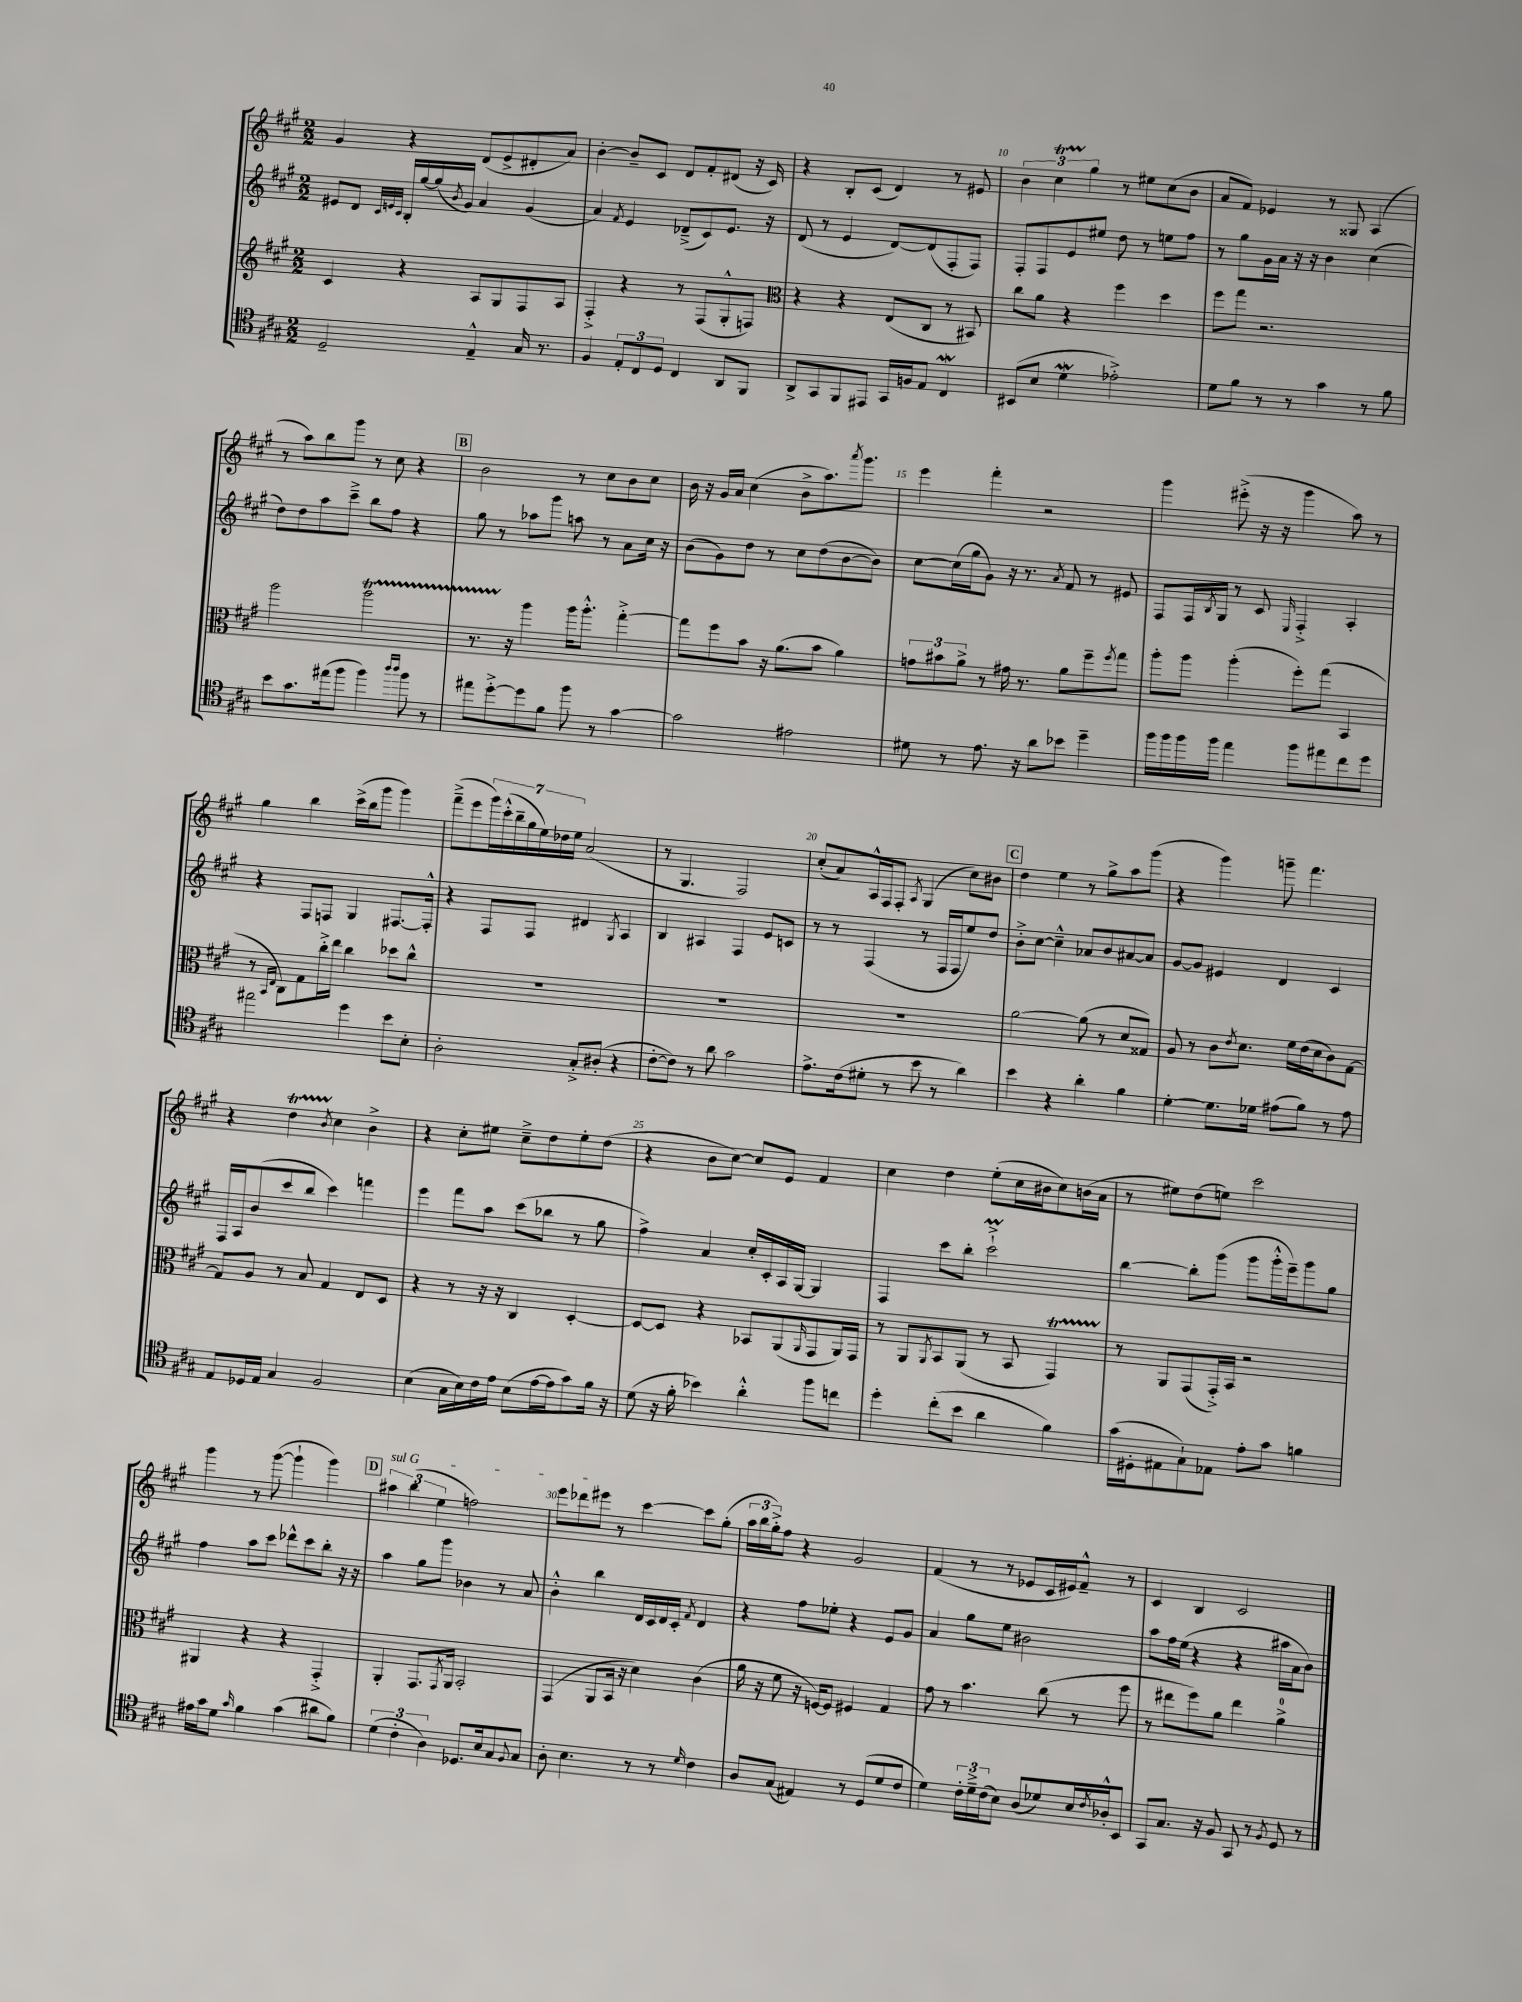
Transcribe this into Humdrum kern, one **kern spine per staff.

**kern	**kern	**kern	**kern
*staff4	*staff3	*staff2	*staff1
*clefC4	*clefG2	*clefG2	*clefG2
*k[f#c#g#]	*k[f#c#g#]	*k[f#c#g#]	*k[f#c#g#]
*M2/2	*M2/2	*M2/2	*M2/2
2D~	4c#	8e#	4g#
.	.	8d	.
.	.	32qqc#	.
.	.	32qqe	.
.	.	32qqc#	.
.	4r	16B'	4r
.	.	[16gg#	.
.	.	(16gg#]	.
.	.	8qb	.
.	.	16g#)	.
4E~^^	8A	4a	(8d
.	8G#	.	8e^
16G#	8F#	(4g#	8d#'
8.r	.	.	.
.	8A	.	8a)
=	=	=	=
4F#	4F#'^	4a)	[4b'
.	.	8qf#	.
12E'	4r	4e	8b~]
12C#	.	.	.
.	.	.	8c#
12D	.	.	.
4C#	8r	(8d-~^	8d
.	(8F#	8c#)	8f#'
8AA	8G#'^^	8.e	(8d#
8FF#	8F)	.	16r
.	.	16r	16c#)
=	=	=	=
*	*clefC3	*	*
8AA^	4r	(8d	4r
8GG#	.	8r	.
8FF#	4r	4e	8B'
8EE#	.	.	(8c#
16GG#	(8E	[8d)	4d)
16F	.	.	.
8E	8C#	(8d]	.
4C#	8r	8F#'	8r
.	8BB#)	8F#)	8e#
=	=	=	=
(8BB#	8cc#	8F#'	6b
8B	8a	8F#	.
.	.	.	6cc#
4d	4r	8e	.
.	.	.	6gg#
.	.	8ee#	.
2e-'^)	4ff#	8dd	8r
.	.	8r	8ee#
.	4dd	8ee	(8cc#
.	.	8ff#	8b
=	=	=	=
8d	8ff#	8r	8a
8f#	8gg#	8gg#	8f#)
8r	2.r	16g#	4e-
.	.	16a	.
8r	.	16r	.
.	.	16r	.
4g#	.	4b	8r
.	.	.	8G##
8r	.	(4cc#	(4A
8f#	.	.	.
=	=	=	=
8b	2aa	8dd)	8r
8.g#	.	8dd	8aa)
.	.	8aa	8bb
(16ee#	.	.	.
8ff#	.	8ccc#~^	8ggg#
4ff#)	2aa	8bb	8r
.	.	8ff#	8cc#
16qqaa	.	.	.
16qqaa	.	.	.
8ff#	.	4r	4r
8r	.	.	.
=	=	=	=
8ee#	8.r	8gg#	2b
[8dd'^	.	8r	.
.	16r	.	.
8dd]	4aa	8aa-	.
8f#	.	8ggg#	.
8ff#	16aa	8aa	8r
.	8.aa'^^	.	.
8r	.	8r	8cc#
[4g#	[4gg#'^	8a	8b
.	.	16cc#	8cc#
.	.	16r	.
=	=	=	=
2g#]	8gg#]	(8b	16b
.	.	.	16r
.	8ff#	8g#)	16g#
.	.	.	16a
.	8b	8dd	(4cc#
.	16r	8r	.
.	(8.a	.	.
2e#	.	8cc#	8b^
.	8b	(8dd	8.aa)
.	4a)	[8b	.
.	.	.	8qaaa
.	.	.	8.ggg#
.	.	8b])	.
=	=	=	=
8d#	12g	[8cc#	4eee
.	12b#	.	.
8r	.	(16cc#]	.
.	12a^	.	.
.	.	16gg#	.
8.e	8r	8g#)	4fff#'
.	16g#	16r	.
16r	8.r	8.r	.
8a	.	.	2r
.	.	8qa	.
8b-	8a	8f#	.
4dd~	8ff#~	8r	.
.	8qff#	.	.
.	8gg#	8e#	.
=	=	=	=
16ff#	8aa'	8F#	4ggg#
16ff#	.	.	.
16ff#	8aa	16F#	.
.	.	8qB	.
16ff#	.	16G#	.
4ee	(4aa'	8r	(8eee#'^
.	.	8c#	16r
.	.	.	16r
.	.	16qqE	.
8ff#	8ff#')	4F#'^	4ggg#
8ee#	(8gg#	.	.
8cc#	4BB	4A'	8aa)
8dd	.	.	8r
=	=	=	=
2ee#	8r	4r	4gg#
.	16qqBB	.	.
.	16qqE	.	.
.	8C#)	.	.
.	8G#	8F#	4bb
.	16cc#'^	8F	.
.	16ee	.	.
4dd	4cc#	4G#	(16ccc#^
.	.	.	16bb
.	.	.	8ggg#
8b	8dd-	[8.F#	4ggg#)
8B'	8cc#^^	.	.
.	.	16F#'^^]	.
=	=	=	=
2A'	1r	4r	(8fff#~^
.	.	.	8eee
.	.	8F#	28ggg#)
.	.	.	(28ccc#'^^
.	.	.	28bb~
.	.	.	28gg#
.	.	8F#	.
.	.	.	28ee)
.	.	.	28dd-
.	.	.	28ee
8G#'^	.	4d#	(2a
(8A#'	.	.	.
.	.	8qG#	.
4r	.	4A	.
=	=	=	=
[8c#'	1r	4B	8r
8c#])	.	.	4.G#
8r	.	4A#	.
8a	.	.	.
2g#	.	4F#	2F#)
.	.	8e	.
.	.	8c	.
=	=	=	=
8.e^	1r	8r	(8cc#'
.	.	8r	8a)
(16c#	.	.	.
8d#'	.	(4F#	16A^^
.	.	.	16F#
8r	.	.	8F#'
.	.	.	8qA
8b	.	8r	(4G#
8r	.	16F#	.
.	.	16F#	.
4a)	.	8ee)	8cc#)
.	.	8dd	8b#
=	=	=	=
4b	[2a	8b'^	4dd
.	.	[8cc#	.
4r	.	4cc#~^^]	4ee
4a'	(8a]	8a-	8r
.	8r	8b	8gg#^
4f#	8d	[8a#	8aa
.	8G##)	8a#]	(8ggg#
=	=	=	=
[4d'	8A	[8g#	4r
.	8r	8g#]	.
8.d]	8c#	4e#	4ggg#)
.	8qe	.	.
.	8.d	.	.
16d-	.	.	.
(8e#	.	4d	8ggg~
.	16f#	.	.
8f#)	(16e	.	4.fff#
.	16d	.	.
8r	8c#)	4c#	.
8e#	[8G#	.	.
=	=	=	=
8E	8G#]	16F#	4r
.	.	16A	.
16D-	8A	(8b	.
16E	.	.	.
4G#	8r	8ccc#	4dd
.	8B	8bb	.
.	.	.	8qb
2F#	4G#	4ccc#)	4cc#
.	8E	4fff	4b^
.	8D	.	.
=	=	=	=
(4B	4r	4eee	4r
16G#	8r	8fff#	8cc#'
16B)	.	.	.
16c#	16r	8aa	8ee#
16e	16r	.	.
(8B	4C#	(8ccc#	8cc#~^
[16e	.	8bb-	8dd
16e]	.	.	.
8g#)	[4D'	8r	8ee#'
16f#	.	8gg#	(8dd
16r	.	.	.
=	=	=	=
(8d	8D_	4ff#^)	4r
16r	8D]	.	.
16f#'	.	.	.
4b-)	4r	4a	8b
.	.	.	[8cc#)
4a'^^	8BB-	16cc#'	8cc#]
.	.	16c#'	.
.	(8AA	16A	8e
.	.	[16G#	.
.	16qqAA	.	.
8ff#	8GG#	4G#]	4f#
8cc	16AA)	.	.
.	16GG#	.	.
=	=	=	=
4dd'	8r	4F#	4cc#
.	8AA	.	.
.	8qAA	.	.
(8cc#'	8BB	8ccc#	4dd
8b	(8AA	8bb'	.
4a	8r	2ccc#`^	(8ee'
.	8BB	.	16cc#
.	.	.	16b#
4f#)	4GG#)	.	8cc#)
.	.	.	(16b
.	.	.	16a
=	=	=	=
(16g#	8r	[4bb	8r
16D#'	.	.	.
8E#	8AA	.	8ee#)
8G#`)	(8GG#	8bb']	(8dd
8E-	16GG#'^)	(8ggg#	8ee)
.	16BB	.	.
8e'	2r	8ggg#	2ccc#
8g#	.	16ggg#'^^	.
.	.	16eee~)	.
4f	.	8ggg#	.
.	.	8gg#	.
=	=	=	=
16e#	4AA#	4ff#	4ggg#
16g#	.	.	.
8d	.	.	.
16qqg#	.	.	.
4f#	4r	8aa	8r
.	.	8ccc#	([8ggg#
(4g#	4r	8ddd-^^	4ggg#`]
.	.	8ccc#	.
8a#	4GG#'^	8bb'	4ggg#)
8f#)	.	16r	.
.	.	16r	.
=	=	=	=
(6d	4AA'	4aa	6aa#
6c#'	.	.	(6bb
.	8.GG#	8gg#	.
6A)	.	.	6ee
.	.	8ggg#	.
.	8qGG#	.	.
.	16AA	.	.
8.D-	2BB'	4b-	2ff)
16B	.	.	.
8G#	.	8r	.
8qqF#	.	.	.
8G#	.	8a	.
=	=	=	=
8A'	(4GG#	4b'^^	8eee
4.B	.	.	8ddd-
.	8AA	4bb	8eee#
.	16BB	.	8r
.	16r	.	.
8r	4d)	16d	[4ccc#
.	.	16c#	.
8r	.	16d	.
.	.	16c#'	.
16qqd	.	8qf#	.
4c#	(4c#	4d	8ccc#]
.	.	.	(8gg#'
=	=	=	=
8A	16a	4r	24aa
.	.	.	24bb
.	16r	.	.
.	.	.	24gg#'^)
(8G#	8f#	.	8ff#
4E#)	16r	8ff#	4r
.	[16F)	.	.
.	8F]	8ee-'	.
8r	4F#	4r	2g#
(8D	.	.	.
8d	4G#	8e	.
8c#	.	8g#	.
=	=	=	=
4d)	8g#	4a	(4f#
.	8r	.	.
24c#'	4.b	8gg#	8r
24d~^	.	.	.
(24c#	.	.	.
8B)	.	8ee	8r
(8A	.	2b#	8e-
8d-)	(8cc#	.	16c#
.	.	.	16e#)
16B	8r	.	8f#~^^
8qc#	.	.	.
16A-'^^	.	.	.
8BB	8ff#	.	8r
=	=	=	=
8GG#	8r	8aa	4c#
8.G#	8ee#	16ff#	.
.	.	(16ee	.
.	8ff#)	4r	4B
16r	.	.	.
8F#	8a	.	.
8GG#	4ee#	4r	2c#
8r	.	.	.
8qF#	.	.	.
8D	4a^	16aa#	.
.	.	16a	.
8r	.	8b)	.
==	==	==	==
*-	*-	*-	*-
